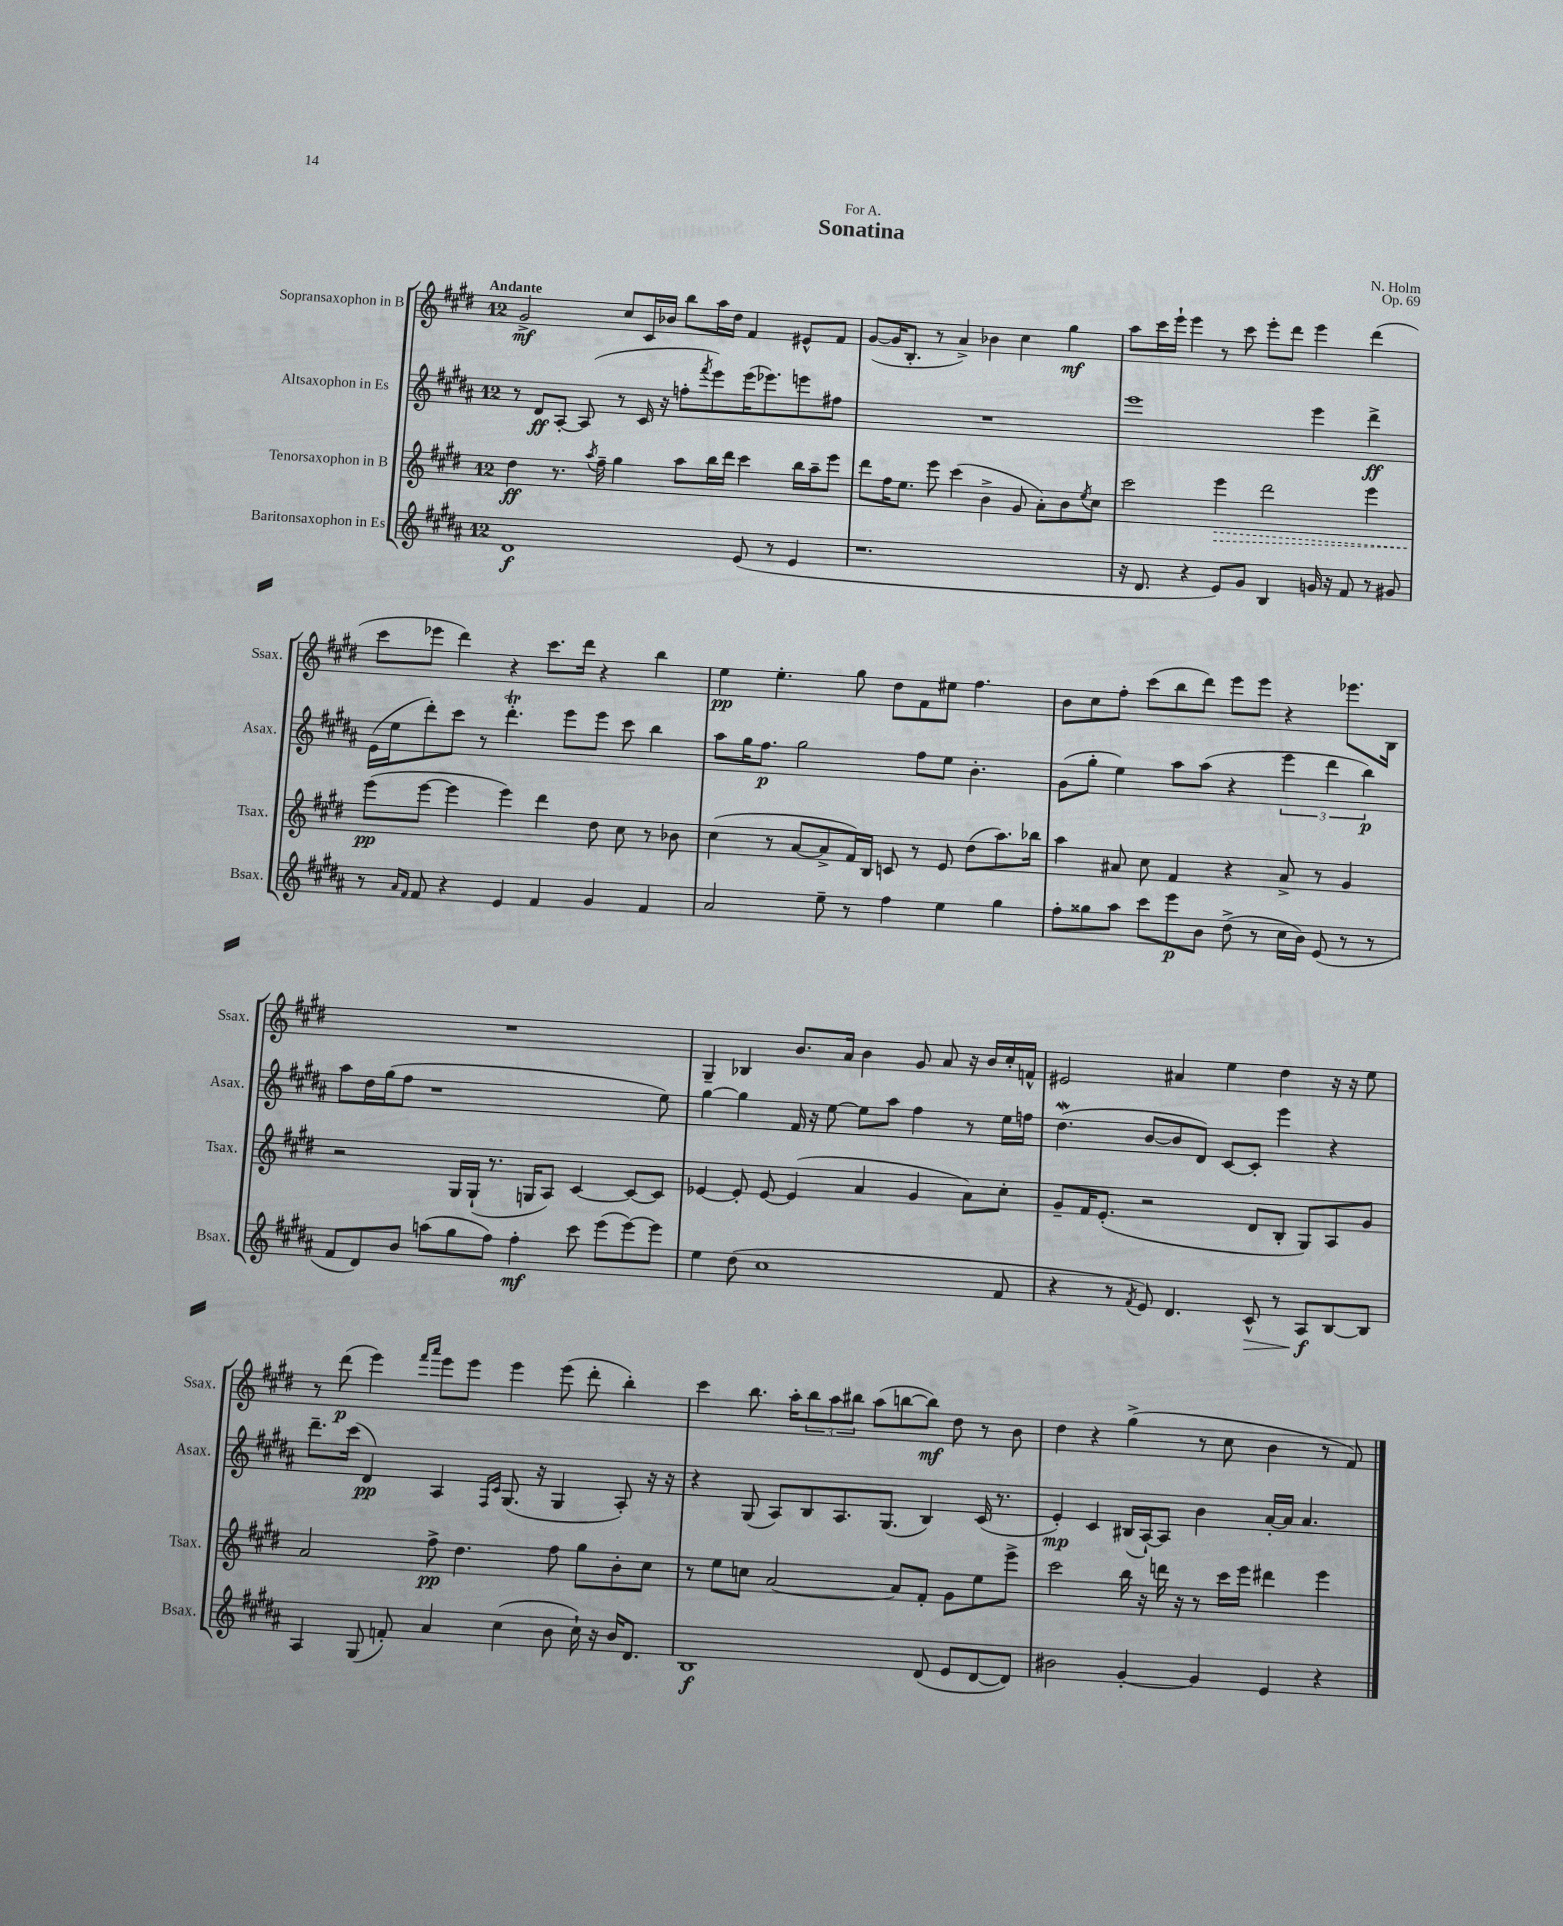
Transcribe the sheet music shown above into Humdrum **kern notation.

**kern	**dynam	**kern	**dynam	**kern	**dynam	**kern	**dynam
*part4	*part4	*part3	*part3	*part2	*part2	*part1	*part1
*staff4	*staff4	*staff3	*staff3	*staff2	*staff2	*staff1	*staff1
*I"Baritonsaxophon in Es	*	*I"Tenorsaxophon in B	*	*I"Altsaxophon in Es	*	*I"Sopransaxophon in B	*
*I'Bsax.	*	*I'Tsax.	*	*I'Asax.	*	*I'Ssax.	*
*clefG2	*	*clefG2	*	*clefG2	*	*clefG2	*
*k[f#c#g#d#a#]	*	*k[f#c#g#d#]	*	*k[f#c#g#d#a#]	*	*k[f#c#g#d#]	*
*M12/8	*	*M12/8	*	*M12/8	*	*M12/8	*
=1	=1	=1	=1	=1	=1	=1	=1
!	!	!	!	!	!	!LO:TX:a:B:t=Andante	!
1d#	f	4dd#\	ff	8r	.	2g#^/	mf
.	.	.	.	8d#/L	ff	.	.
.	.	8.r	.	[8A#'/J	.	.	.
.	.	.	.	(8A#/]	.	.	.
.	.	8qaa/	.	.	.	.	.
.	.	16ff#~\	.	.	.	.	.
.	.	4gg#\	.	8r	.	8cc#/L	.
.	.	.	.	16c#/	.	16c#/L	.
.	.	.	.	16r	.	16b-X/JJ	.
.	.	8aa\L	.	8ffn'\L	.	8bb\L	.
.	.	.	.	8qfff#/	.	.	.
.	.	16bb\L	.	8eee\)	.	16aa\L	.
.	.	16ddd#\JJ	.	.	.	16dd#\JJ	.
(8e/	.	4ccc#\	.	(16eee\K	.	4f#/	.
.	.	.	.	8.eee-X\)	.	.	.
8r	.	.	.	.	.	.	.
4e/	.	16bb\LL	.	8eeen\	.	8e#X^^/L	.
.	.	16aa~\J	.	.	.	.	.
.	.	8eee\J	.	8ff#X\J	.	8f#/J	.
=2	=2	=2	=2	=2	=2	=2	=2
1.r	.	8ddd#\L	.	1.r	.	([8g#/L	.
.	.	16ff#\K	.	.	.	16g#/K]	.
.	.	8.ee\J	.	.	.	8.B'/J	.
.	.	8eee\	.	.	.	8r	.
.	.	(4ccc#\	.	.	.	4a^/)	.
.	.	4b^\	.	.	.	4b-X\	.
.	.	8g#/	.	.	.	4cc#\	.
.	.	8a'\L)	.	.	.	.	.
.	.	8b\	.	.	.	4gg#\	mf
.	.	8qee/	.	.	.	.	.
.	.	8cc#\J	.	.	.	.	.
=3	=3	=3	=3	=3	=3	=3	=3
16r	.	2ccc#\	.	1eee	.	8aa\L	.
8.d#/	.	.	.	.	.	.	.
.	.	.	.	.	.	16ccc#\L	.
.	.	.	.	.	.	16eee`\JJ	.
4r	.	.	.	.	.	4eee\	.
!	!	!	!LO:HP:b	!	!	!	!
8e/L)	.	4eee\	>	.	.	8r	.
8g#/J	.	.	.	.	.	8ccc#\	.
4B/	.	2ddd#\	.	.	.	8eee'\L	.
.	.	.	.	.	.	8ddd#\J	.
16gn/	.	.	.	4eee\	.	4eee\	.
16r	.	.	.	.	.	.	.
8f#/	.	.	.	.	.	.	.
8r	.	4eee\	.	4ddd#^\	ff	(4ddd#\	.
8g#X/	.	.	.	.	.	.	.
!!LO:LB:g=z
=4	=4	=4	=4	=4	=4	=4	=4
8r	.	(8eee\L	pp	(16e\LL	.	8ccc#\L	.
.	.	.	.	16ee\J	.	.	.
16qqa#/LL	.	.	.	.	.	.	.
16qqf#/JJ	.	.	.	.	.	.	.
8f#/	.	[8eee\J	]	8ddd#'\)	.	8eee-X\J	.
4r	.	4eee\]	.	8ccc#\J	.	4ddd#\)	.
.	.	.	.	8r	.	.	.
4e/	.	4eee\)	.	4.ddd#t'\	.	4r	.
4f#/	.	4ddd#\	.	.	.	8.ccc#\L	.
.	.	.	.	8eee\L	.	.	.
.	.	.	.	.	.	16ddd#\Jk	.
4g#/	.	8dd#\	.	8eee\J	.	4r	.
.	.	8cc#\	.	8ccc#\	.	.	.
4f#/	.	8r	.	4bb\	.	4bb\	.
.	.	8b-X\	.	.	.	.	.
=5	=5	=5	=5	=5	=5	=5	=5
2a#/	.	(4cc#\	.	8aa#\L	.	4ee\	pp
.	.	.	.	16gg#\K	.	.	.
.	.	.	.	8.ff#\J	p	.	.
.	.	8r	.	.	.	4.ee'\	.
.	.	[8a/L	.	2gg#\	.	.	.
8ee~\	.	8a^/]	.	.	.	.	.
8r	.	16f#/L)	.	.	.	8gg#\	.
.	.	16B/JJ	.	.	.	.	.
4ff#\	.	8cn/	.	.	.	8dd#\L	.
.	.	8r	.	8ff#\L	.	8f#\	.
4ee\	.	8e/	.	8ee\J	.	8ee#X\J	.
.	.	(8dd#\L	.	4.b'\	.	4.ff#\	.
4gg#\	.	8.aa\)	.	.	.	.	.
.	.	16bb-X\Jk	.	.	.	.	.
=6	=6	=6	=6	=6	=6	=6	=6
8ff#'\L	.	4aa\	.	(8g#\L	.	8b\L	.
8gg##X\	.	.	.	8gg#'\J	.	8cc#\	.
8aa#\J	.	8a#X/	.	4ee\)	.	8ff#'\J	.
8ccc#\L	.	8cc#\	.	.	.	(8ccc#\L	.
8eee\	p	4f#/	.	8aa#\L	.	8bb\	.
8b\J	.	.	.	(8aa#\J	.	8ddd#\J)	.
(8dd#^\	.	4r	.	4r	.	8eee\L	.
8r	.	.	.	.	.	8eee\J	.
16cc#\LL	.	8a#^/	.	6eee\	.	4r	.
16b\JJ)	.	.	.	.	.	.	.
(8e/	.	8r	.	.	.	.	.
.	.	.	.	6ddd#\	.	.	.
8r	.	4g#/	.	.	.	8.eee-X\L	.
.	.	.	.	6bb\)	p	.	.
8r	.	.	.	.	.	.	.
.	.	.	.	.	.	16B\Jk	.
!!LO:LB:g=z
=7	=7	=7	=7	=7	=7	=7	=7
8f#/L	.	2r	.	8aa#\L	.	1.r	.
8d#/)	.	.	.	16dd#\L	.	.	.
.	.	.	.	(16gg#\J	.	.	.
8b/J	.	.	.	8ff#\J	.	.	.
(8aan\L	.	.	.	1r	.	.	.
8gg#\	.	16G#/LL	.	.	.	.	.
.	.	(16G#`/JJ	.	.	.	.	.
8ff#\J)	.	8.r	.	.	.	.	.
4ff#'\	mf	.	.	.	.	.	.
.	.	16Gn/KL	.	.	.	.	.
.	.	8A/J)	.	.	.	.	.
8ccc#\	.	[4c#/	.	.	.	.	.
(8eee\L	.	.	.	.	.	.	.
[8eee\)	.	8c#/L_	.	.	.	.	.
8eee\J]	.	8c#/J]	.	8ee\)	.	.	.
=8	=8	=8	=8	=8	=8	=8	=8
4ee\	.	[4e-X/	.	[4gg#\	.	4G#~/	.
(8dd#\	.	8e-'/]	.	4gg#\]	.	4B-X/	.
1cc#	.	[8e-/	.	.	.	.	.
.	.	(4e-/]	.	16f#/	.	8.b/L	.
.	.	.	.	16r	.	.	.
.	.	.	.	[8ee\	.	.	.
.	.	.	.	.	.	16a/Jk	.
.	.	4a/	.	8ee\L]	.	4b\	.
.	.	.	.	8aa#\J	.	.	.
.	.	4g#/	.	4ff#\	.	8g#/	.
.	.	.	.	.	.	8a/	.
.	.	8a\L)	.	8r	.	16r	.
.	.	.	.	.	.	16b/LL	.
8f#/	.	8cc#'\J	.	16ee\LL	.	16cc#'/	.
.	.	.	.	16ffn\JJ	.	16fn^^/JJ	.
=9	=9	=9	=9	=9	=9	=9	=9
4r	.	8g#~/L	.	(4.dd#W\	.	2e#X/	.
.	.	16f#/K	.	.	.	.	.
.	.	(8.e'/J	.	.	.	.	.
8r	.	.	.	.	.	.	.
8qf#/	.	.	.	.	.	.	.
8e/)	.	2r	.	[8b/L	.	.	.
4.d#/	.	.	.	8b/]	.	4a#X/	.
.	.	.	.	8d#/J)	.	.	.
.	.	.	.	[8c#/L	.	4ee\	.
!	!LO:HP:b	!	!	!	!	!	!
8c#^^/	>	8d#/L	.	8c#'/J]	.	.	.
8r	.	8B'/J	.	4eee\	.	4dd#\	.
8A#/L	f	8G#/L)	.	.	.	.	.
[8B/	]	8A/	.	4r	.	16r	.
.	.	.	.	.	.	16r	.
8B/J]	.	8g#/J	.	.	.	8ee\	.
!!LO:LB:g=z
=10	=10	=10	=10	=10	=10	=10	=10
4A#/	.	2a/	.	8.ddd#~\L	.	8r	.
.	.	.	.	.	.	(8ddd#\	p
.	.	.	.	(16ccc#\Jk	.	.	.
(8G#/	.	.	.	4d#/)	pp	4eee\)	.
8fn'/)	.	.	.	.	.	.	.
.	.	.	.	.	.	16qqfff#/LL	.
.	.	.	.	.	.	16qqaaa/JJ	.
4a#/	.	8ff#^\	pp	4A#/	.	8eee\L	.
.	.	4.dd#\	.	.	.	8eee\J	.
.	.	.	.	16qqF#/LL	.	.	.
.	.	.	.	16qqc#/JJ	.	.	.
(4cc#\	.	.	.	(8.G#/	.	4eee\	.
.	.	.	.	16r	.	.	.
8b\	.	8ff#\	.	4G#/	.	(8eee\	.
16cc#`\)	.	8gg#\L	.	.	.	8ddd#'\	.
16r	.	.	.	.	.	.	.
16b/KL	.	8b'\	.	8A#'/)	.	4bb'\)	.
8.d#/J	.	.	.	.	.	.	.
.	.	8cc#\J	.	16r	.	.	.
.	.	.	.	16r	.	.	.
=11	=11	=11	=11	=11	=11	=11	=11
1B	f	8r	.	4r	.	4ccc#\	.
.	.	8ee\L	.	.	.	.	.
.	.	8ccn\J	.	(8G#/	.	8.bb\	.
.	.	[2a/	.	8A#/L)	.	.	.
.	.	.	.	.	.	16aa'\KL	.
.	.	.	.	8B/	.	12bb\	.
.	.	.	.	.	.	12aa\	.
.	.	.	.	8.A#/	.	.	.
.	.	.	.	.	.	12bb#X\J	.
.	.	.	.	.	.	(8aa\L	.
.	.	.	.	(8.G#/J	.	.	.
.	.	8a/L]	.	.	.	[8bbn\	.
(8d#/	.	8f#'/J	.	4B/)	.	8bb\J])	mf
8e/L	.	8g#\L	.	.	.	8dd#\	.
[8d#/	.	8ee\	.	(16c#/	.	8r	.
.	.	.	.	8.r	.	.	.
8d#/J])	.	8eee^\J	.	.	.	8b\	.
=12	=12	=12	=12	=12	=12	=12	=12
2b#X\	.	2ccc#\	.	4e'/)	mp	4dd#\	.
.	.	.	.	4c#/	.	4r	.
[4g#'/	.	16bb\	.	(16B#X/LL	.	(4gg#^\	.
.	.	16r	.	[16A#`/J)	.	.	.
.	.	16dddn\	.	8A#/J]	.	.	.
.	.	16r	.	.	.	.	.
4g#/]	.	8r	.	4b\	.	8r	.
.	.	16ccc#\LL	.	.	.	8cc#\	.
.	.	16eee\JJ	.	.	.	.	.
4e/	.	4ddd#X\	.	[16a#'/LL	.	4b\	.
.	.	.	.	16a#/JJ]	.	.	.
.	.	.	.	4.a#/	.	.	.
4r	.	4eee\	.	.	.	8r	.
.	.	.	.	.	.	8f#/)	.
==	==	==	==	==	==	==	==
*-	*-	*-	*-	*-	*-	*-	*-
